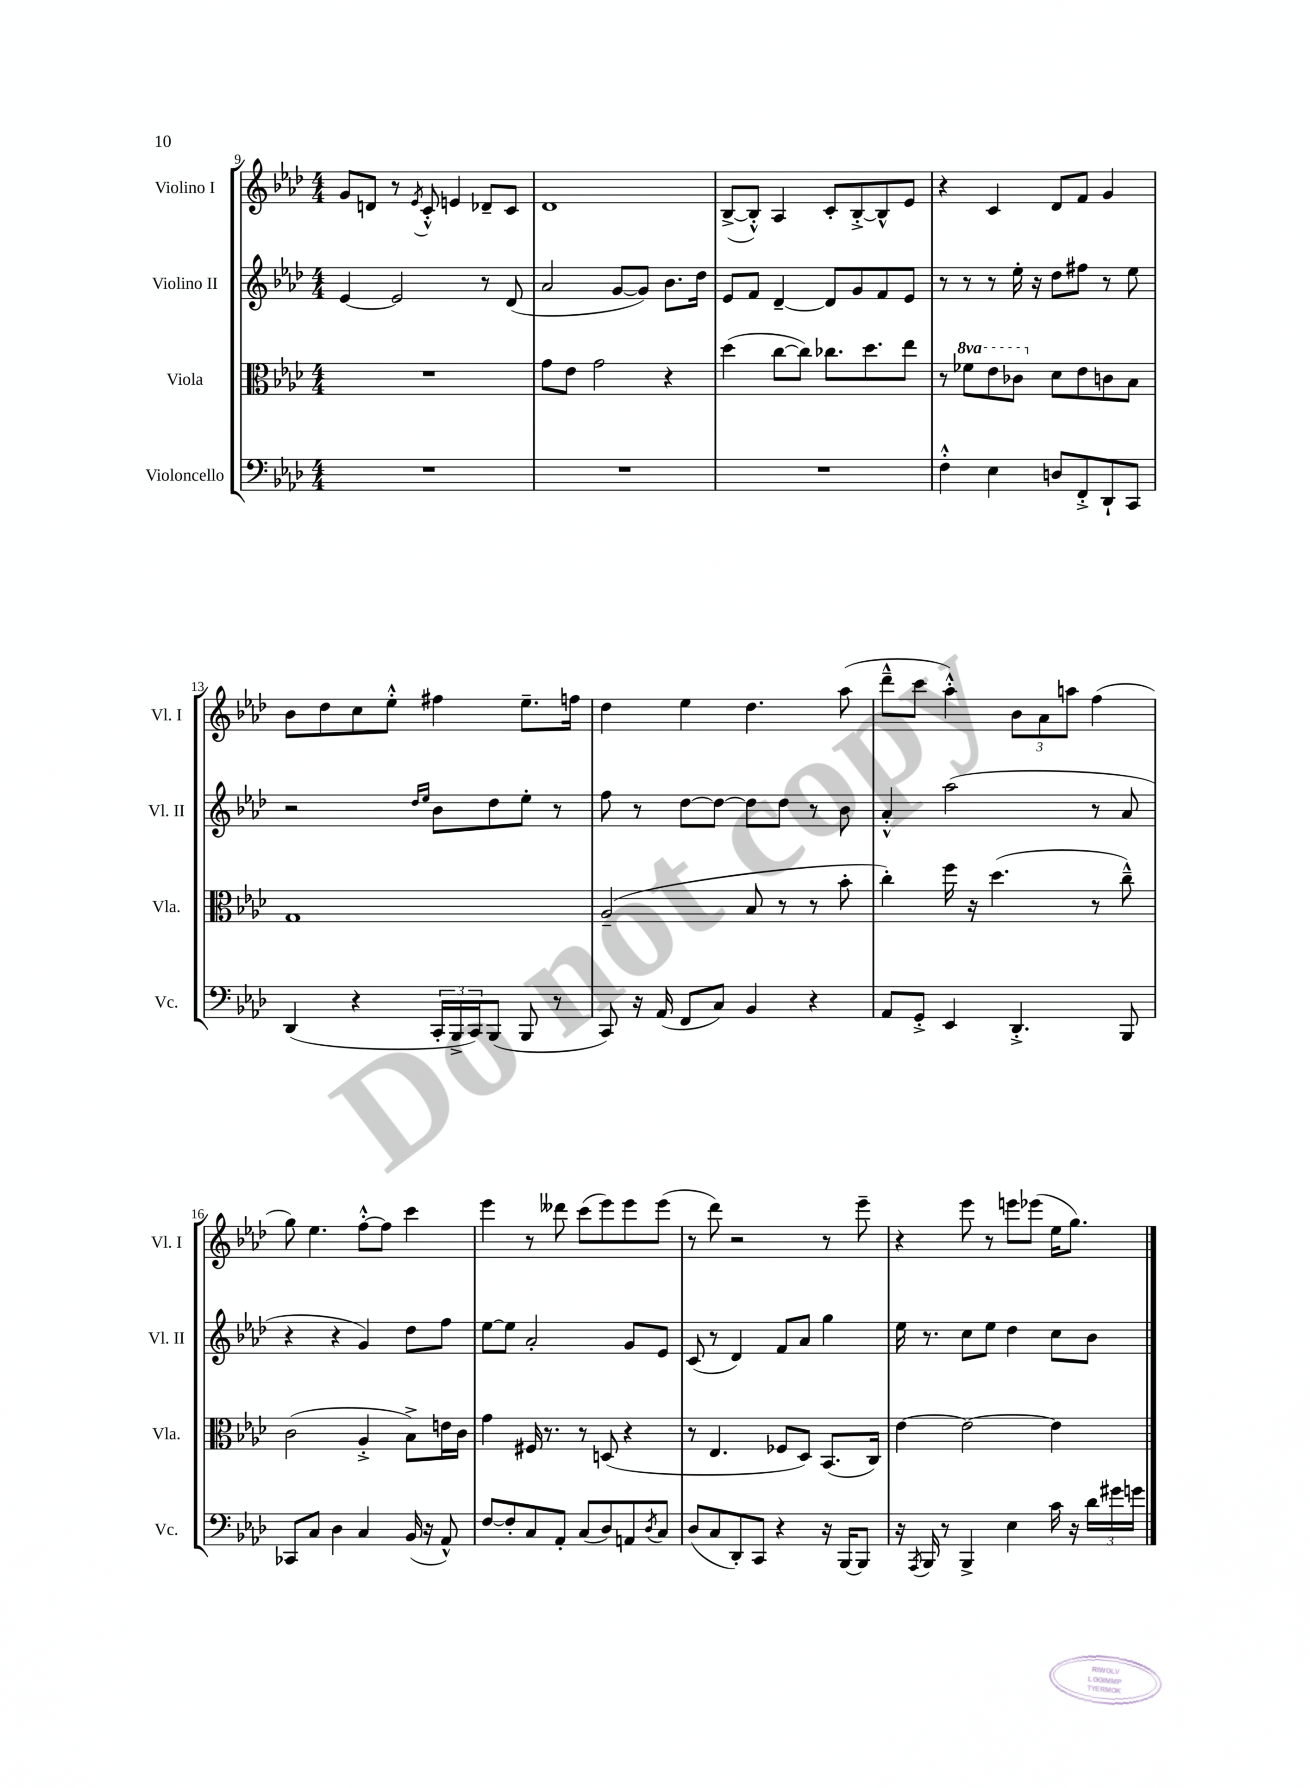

**kern	**kern	**kern	**kern
*staff4	*staff3	*staff2	*staff1
*clefF4	*clefC3	*clefG2	*clefG2
*k[b-e-a-d-]	*k[b-e-a-d-]	*k[b-e-a-d-]	*k[b-e-a-d-]
*M4/4	*M4/4	*M4/4	*M4/4
1r	1r	[4e-	8g
.	.	.	8d
.	.	2e-]	8r
.	.	.	8qe-
.	.	.	8c'^^
.	.	.	4e
.	.	8r	8d-~
.	.	(8d-	8c
=	=	=	=
1r	8g	2a-	1d-
.	8e-	.	.
.	2g	.	.
.	.	[8g	.
.	.	8g])	.
.	4r	8.b-	.
.	.	16dd-	.
=	=	=	=
1r	(4dd-	8e-	([8B-^
.	.	8f	8B-'^^])
.	[8cc	[4d-~	4A-
.	8cc])	.	.
.	8.cc-	8d-]	8c'
.	.	8g	[8B-'^
.	8.dd-	.	.
.	.	8f	8B-^^]
.	8ee-	8e-	8e-
=	=	=	=
4F'^^	8r	8r	4r
.	8ff-	8r	.
4E-	8ee-	8r	4c
.	8cc-	16ee-'	.
.	.	16r	.
8D	8d-	8dd-	8d-
8FF'^	8e-	8ff#	8f
8DD-`	8c	8r	4g
8CC	8B-	8ee-	.
=	=	=	=
(4DD-	1G	2r	8b-
.	.	.	8dd-
4r	.	.	8cc
.	.	.	8ee-'^^
.	.	16qqdd-	.
.	.	16qqee-	.
24CC'	.	8b-	4ff#
24BBB-^	.	.	.
24CC)	.	.	.
(8BBB-	.	8dd-	.
8BBB-	.	8ee-'	8.ee-~
8r	.	8r	.
.	.	.	16ff
=	=	=	=
8CC)	(2A-~	8ff	4dd-
16r	.	8r	.
(16AA-	.	.	.
8FF	.	[8dd-	4ee-
8C)	.	8dd-_	.
4BB-	8B-	8dd-]	4.dd-
.	8r	8dd-	.
4r	8r	8r	.
.	8b-'	8b-	(8aa-
=	=	=	=
8AA-	4cc')	4a-'^^	8ddd-~^^
8GG'^	.	.	8ccc
4EE-	16ff	(2aa-	4aa-'^^)
.	16r	.	.
.	(4.dd-	.	.
4.DD-'^	.	.	12b-
.	.	.	12a-
.	.	.	12aa
.	8r	8r	(4ff
8BBB-	8cc~^^)	8a-	.
=	=	=	=
8CC-	(2c	4r	8gg)
8C	.	.	4.ee-
4D-	.	4r	.
4C	4A-'^	4g)	[8ff'^^
.	.	.	8ff]
(16BB-	8B-^)	8dd-	4ccc
16r	.	.	.
8AA-^^)	16e	8ff	.
.	16c	.	.
=	=	=	=
[8F	4g	[8ee-	4eee-
8F']	.	8ee-]	.
8C	16F#	2a-'	8r
.	8.r	.	.
8AA-'	.	.	8ddd--
(8C	8r	.	(8ccc
8D-)	(8D	.	8eee-)
8AA	4r	8g	8eee-
8qD-	.	.	.
8C	.	8e-	(8eee-
=	=	=	=
(8D-	8r	(8c	8r
8C	4.E-	8r	8ddd-)
8DD-')	.	4d-)	2r
8CC	.	.	.
4r	8F-	8f	.
.	8D-)	8a-	.
16r	(8.BB-	4gg	8r
[16BBB-	.	.	.
8BBB-]	.	.	8eee-~
.	16C)	.	.
=	=	=	=
16r	[4e-	16ee-	4r
8qAAA-	.	.	.
16BBB-	.	8.r	.
8r	.	.	.
4BBB-^	2e-_	8cc	8eee-
.	.	8ee-	8r
4E-	.	4dd-	8eee
.	.	.	(8eee-
16c	4e-]	8cc	16ee-
16r	.	.	8.gg)
24d-	.	8b-	.
24g#	.	.	.
24g	.	.	.
==	==	==	==
*-	*-	*-	*-
